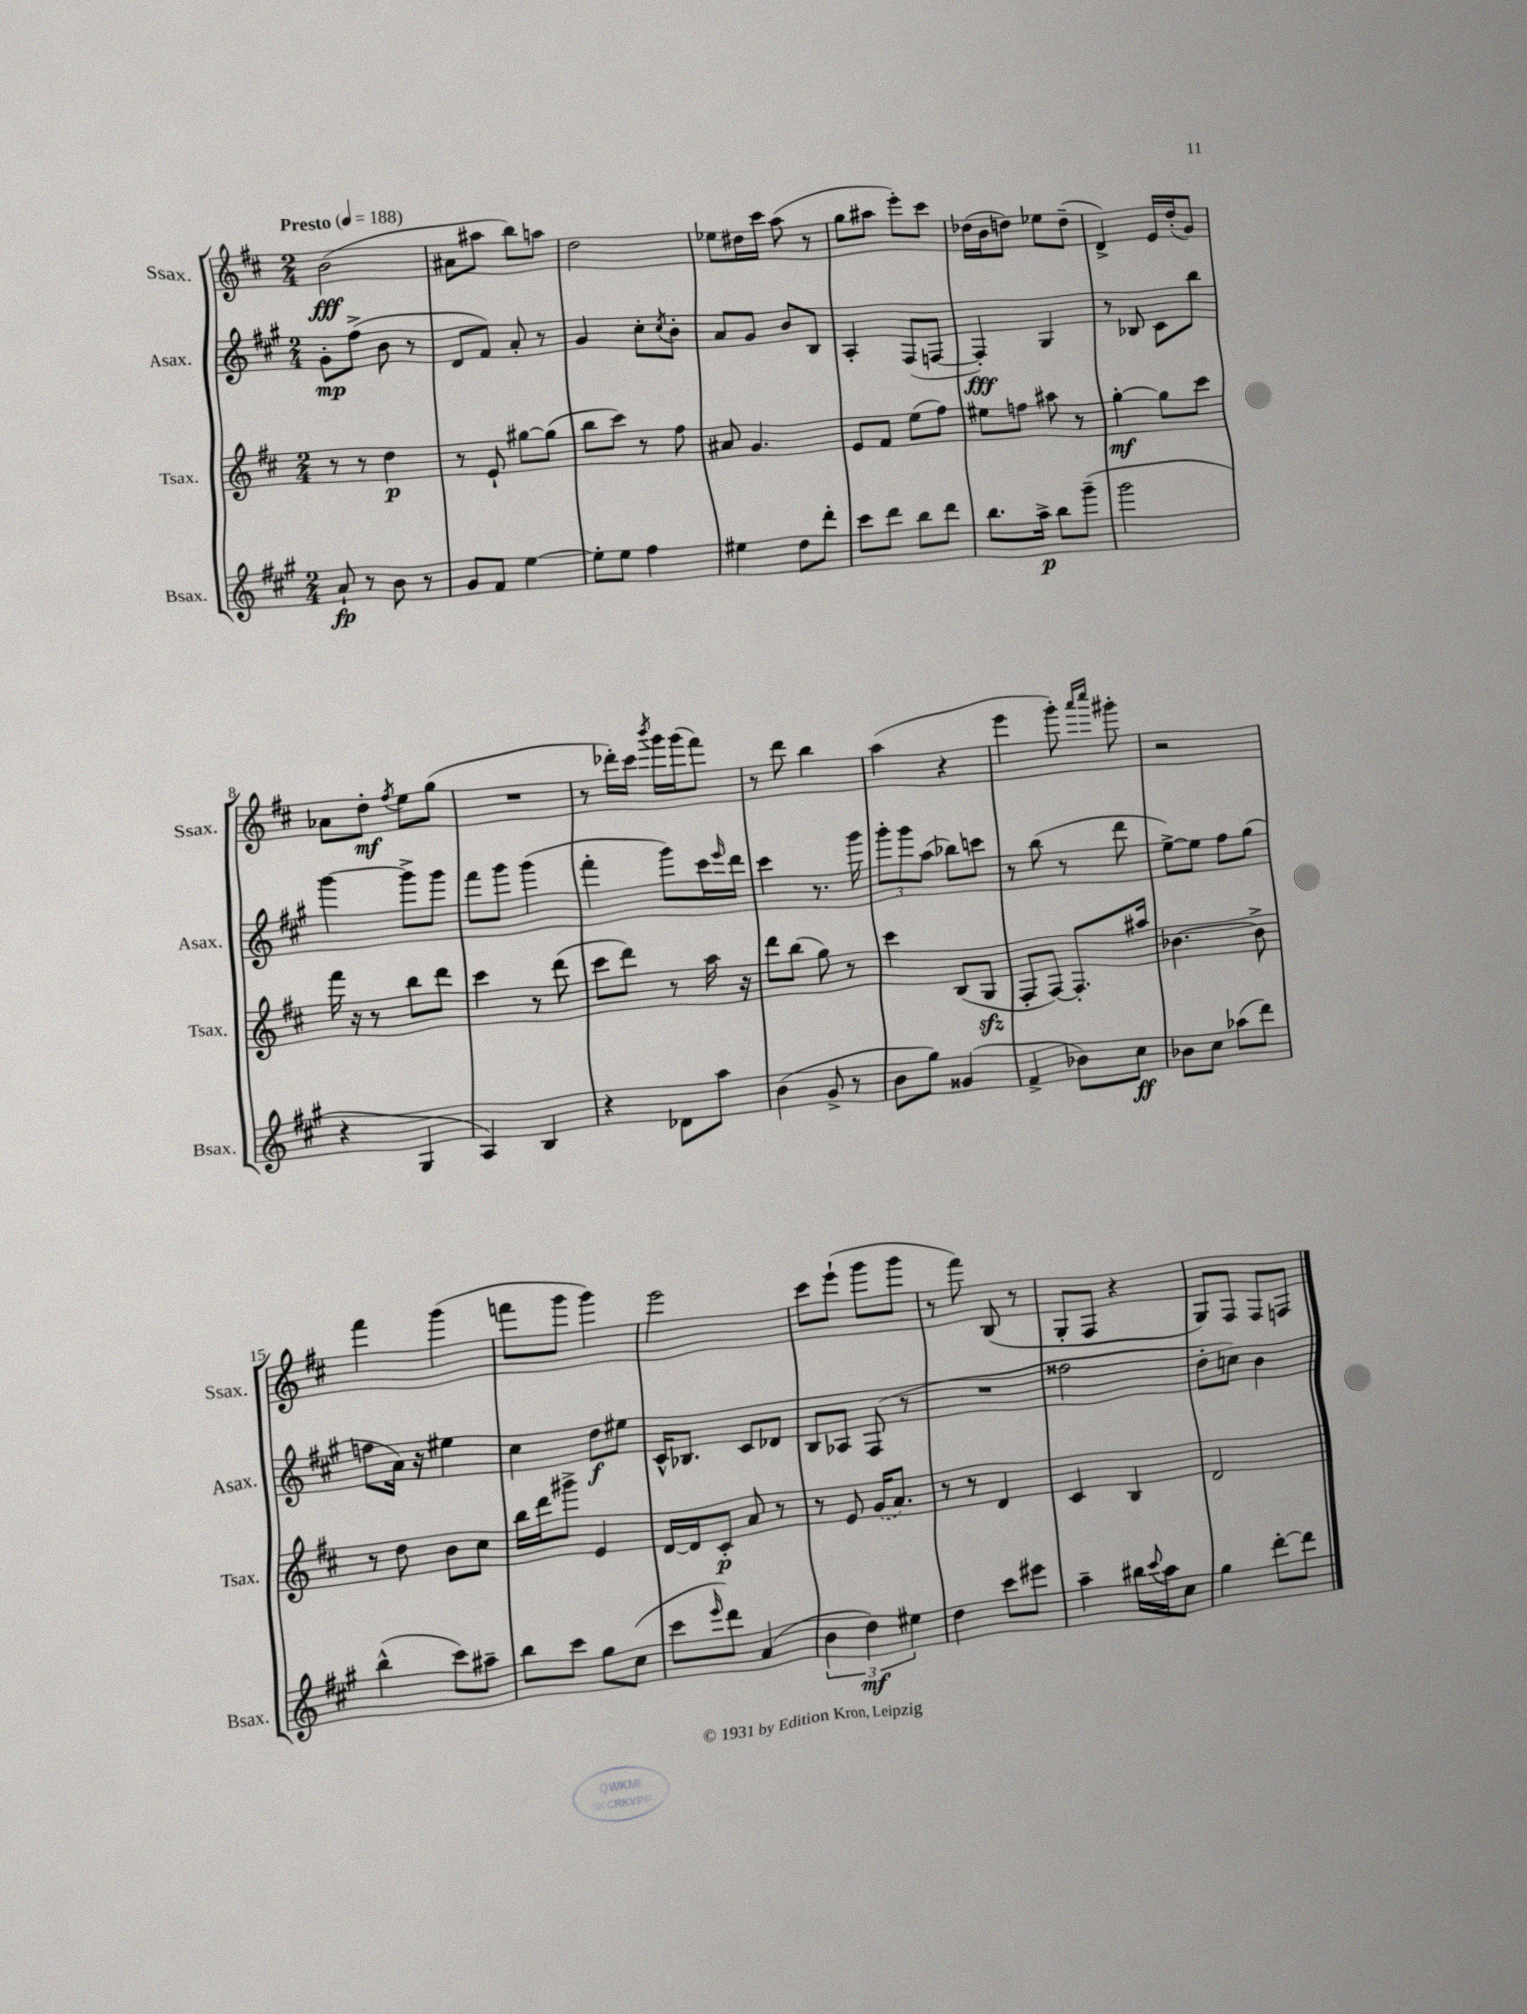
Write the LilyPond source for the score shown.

<<
\new StaffGroup <<
\new Staff = "s0" \with { instrumentName = "Ssax." shortInstrumentName = "Ssax." } {
    \clef treble \key d \major \numericTimeSignature \time 2/4 \tempo "Presto" 4 = 188
    b'2\fff( |
    ais'8 ais''8 b''8) a''8 |
    d''2 |
    ees''8 dis''16 cis'''16 a''8( r8 |
    g''8 ais''8 e'''8-.) cis'''8 |
    des''16( b'16 d''8) ees''8 d''8--( |
    d'4->) e'16 d''16-.( g'8) |
    aes'8 d''8-.\mf \acciaccatura { fis''8 } e''8 g''8( |
    R2 |
    r8 des'''16-.) cis'''16 \acciaccatura { b'''8 } g'''16 g'''16( fis'''8) |
    r8 d'''8 b''4 |
    a''4( r4 |
    e'''4 g'''8-.) \grace { a'''16 cis''''16 } gis'''8-. |
    r2 |
    fis'''4 g'''4( |
    f'''8 g'''8 g'''4) |
    e'''2 |
    cis'''8 e'''8-!( g'''8 g'''8 |
    r8 fis'''8) b8( r8 |
    g8-. fis8 r4 |
    g8) fis8 fis8 f8 \bar "|." |
}
\new Staff = "s1" \with { instrumentName = "Asax." shortInstrumentName = "Asax." } {
    \clef treble \key a \major \numericTimeSignature \time 2/4
    gis'8-.\mp fis''8->( b'8 r8 |
    d'8 fis'8) a'8-. r8 |
    gis'4 cis''8-. \acciaccatura { cis''8 } b'8-. |
    a'8 gis'8 b'8 b8 |
    a4-. fis8( f8~ |
    f4-.\fff) gis4 |
    r8 bes8 cis'8 b''8 |
    gis'''4~ gis'''8-> gis'''8 |
    fis'''8 gis'''8 gis'''4( |
    fis'''4-. gis'''8) cis'''16 \grace { e'''16 } d'''16 |
    cis'''4 r8. gis'''16 |
    \tuplet 3/2 { gis'''8-. gis'''8 a''8( } bes''8) c'''8 |
    r8 b''8( r8 d'''8 |
    e''8~->) e''8 fis''8 gis''8( |
    f''8 a'16) r16 eis''4 |
    cis''4 d''8\f eis''8 |
    cis'16-^ bes8. cis'8 des'8 |
    b8 aes8 fis8( r8 |
    R2 |
    fisis''2 |
    d''8-. c''8) b'4 \bar "|." |
}
\new Staff = "s2" \with { instrumentName = "Tsax." shortInstrumentName = "Tsax." } {
    \clef treble \key d \major \numericTimeSignature \time 2/4
    r8 r8 d''4\p |
    r8 e'8-! gis''8~ gis''8( |
    b''8 cis'''8) r8 fis''8 |
    ais'8 g'4. |
    e'8 fis'8 e''8( fis''8) |
    eis''8 f''8 ais''8 r8 |
    g''4~-.\mf g''8 cis'''8 |
    fis'''16 r16 r8 b''8 d'''8 |
    cis'''4 r8 d'''8( |
    cis'''8 d'''8) r8 a''16 r16 |
    d'''8 b''8( g''8) r8 |
    cis'''4 b8( g8\sfz |
    fis8-. fis8~) fis8.-. ais''16 |
    bes'4.~ bes'8-> |
    r8 d''8 b'8 cis''8 |
    b''16 d'''16 gis'''8-> e'4 |
    d'16~ d'16 cis'8-.\p a'8 r8 |
    r8 e'8 \once \slurDashed g'16( a'8.) |
    r8 r8 d'4 |
    cis'4 b4 |
    d'2 \bar "|." |
}
\new Staff = "s3" \with { instrumentName = "Bsax." shortInstrumentName = "Bsax." } {
    \clef treble \key a \major \numericTimeSignature \time 2/4
    a'8-!\fp r8 b'8 r8 |
    gis'8 fis'8 e''4~ |
    e''8-. e''8 fis''4 |
    eis''4 d''8 d'''8-. |
    cis'''8 d'''8 b''8 d'''8 |
    b''8. a''16->\p b''8 gis'''8--( |
    gis'''2 |
    r4 gis4 |
    a4) b4 |
    r4 des'8 a''8 |
    b'4( gis'8-> r8 |
    b'8 gis''8) gisis'4( |
    fis'4-> bes'8) cis''8\ff |
    bes'8 cis''8 aes''8( d'''8) |
    b''4-^( cis'''8) ais''8-- |
    b''8 cis'''8 gis''8 cis''8( |
    cis'''8 \grace { e'''16 } d'''8) a'4( |
    \tuplet 3/2 { b'4 d''4\mf) eis''4 } |
    d''4 cis'''8 eis'''8 |
    a''4-- bis''16 \appoggiatura { cis'''8 } a''16 cis''8 |
    gis''4 d'''8~-. d'''8 \bar "|." |
}
>>
>>
